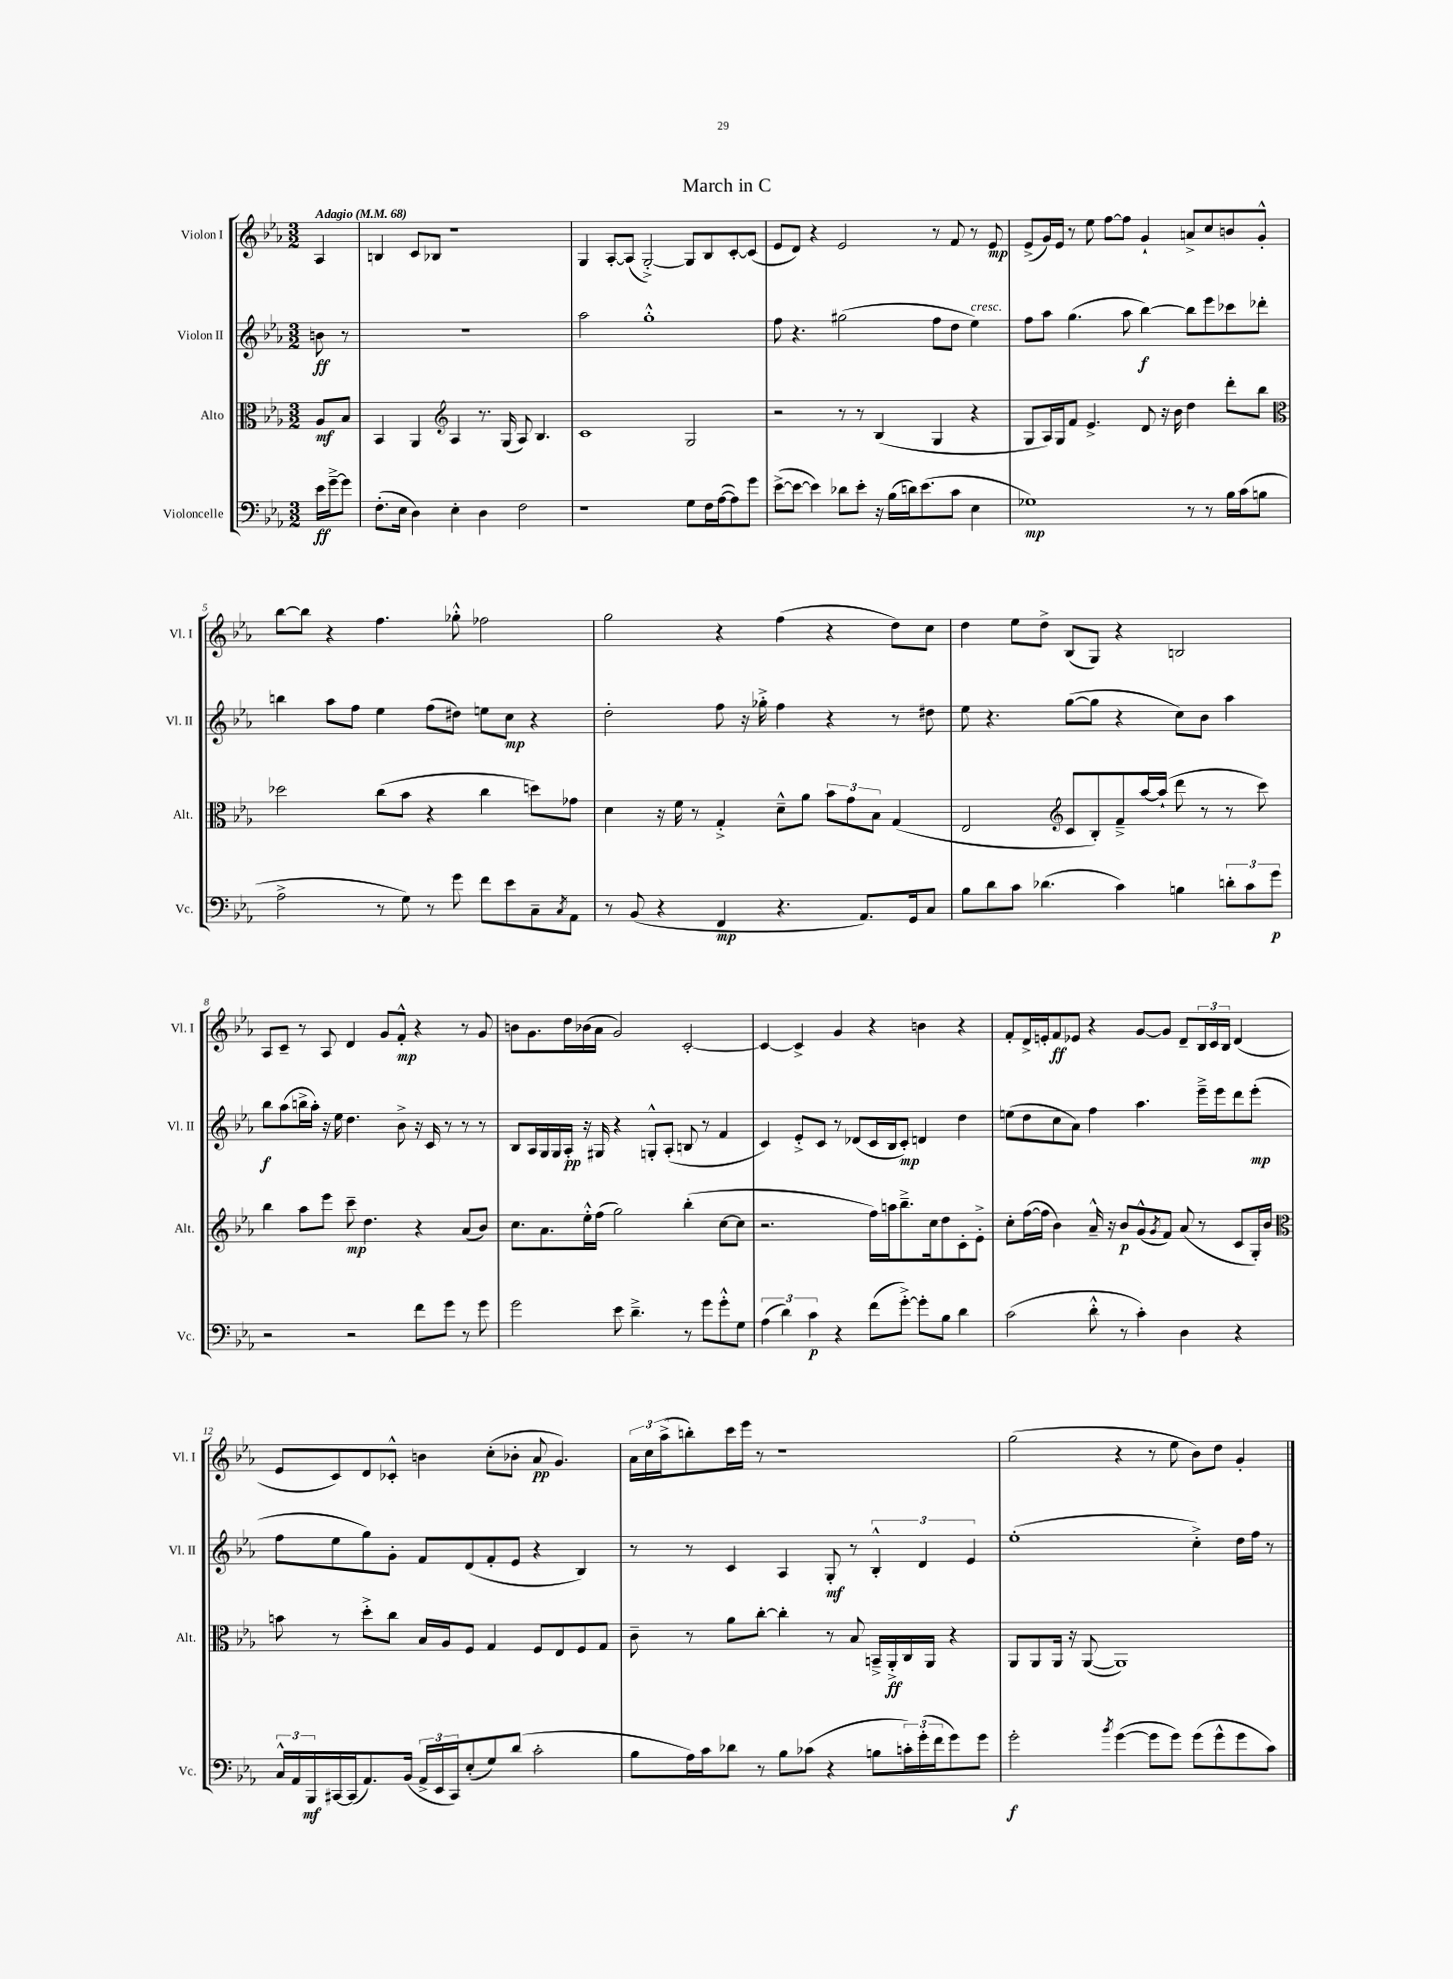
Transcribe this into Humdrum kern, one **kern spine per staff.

**kern	**kern	**kern	**kern
*staff4	*staff3	*staff2	*staff1
*clefF4	*clefC3	*clefG2	*clefG2
*k[b-e-a-]	*k[b-e-a-]	*k[b-e-a-]	*k[b-e-a-]
*M3/2	*M3/2	*M3/2	*M3/2
*MM68	*MM68	*MM68	*MM68
16e-	8A-	8b	4A-
[16g~^	.	.	.
8g]	8B-	8r	.
=	=	=	=
(8.F'	4BB-	1.r	4B
16E-	.	.	.
4D)	4AA-	.	8c
.	.	.	8B-
*	*clefG2	*	*
4E-'	4A-	.	1r
4D	8.r	.	.
.	(16G	.	.
2F	8A-)	.	.
.	4.B-	.	.
=	=	=	=
1r	1c	2aa-	4G
.	.	.	[8A-'
.	.	.	(8A-]
.	.	1gg'^^	[2G'^)
8G	2G	.	8G]
16F	.	.	8B-
([16A-	.	.	.
8A-])	.	.	[8c'
8g	.	.	(8c]
=	=	=	=
([8e-^	2r	8ff	8e-
8e-_	.	4.r	8d)
4e-])	.	.	4r
8d-	8r	(2gg#	2e-
8e-'	8r	.	.
16r	(4B-	.	.
(16B-	.	.	.
16d)	.	.	.
(8.e-	.	.	.
.	4G	8ff	8r
8c	.	8dd	8f
4E-	4r	4ee-)	8r
.	.	.	8e-
=	=	=	=
1G-)	8G	8ff	(8e-^
.	16A-)	8aa-	16g)
.	16G	.	16e-
.	8f	(4.gg	8r
.	4.e-^	.	8ee-
.	.	.	[8ff
.	.	8aa-	8ff]
.	8d	[4bb-)	4g`
.	16r	.	.
.	16b-	.	.
8r	4dd	8bb-]	8a^
8r	.	8eee-	8cc
16B-	8ddd'	8ccc-	8b
(16c	.	.	.
8B	8bb-	8ddd-'	8g'^^
=	=	=	=
*	*clefC3	*	*
2A-^	2dd-	4bb	[8bb-
.	.	.	8bb-]
.	.	8aa-	4r
.	.	8ff	.
8r	(8cc	4ee-	4.ff
8G)	8b-	.	.
8r	4r	(8ff	.
8g	.	8dd#)	8gg-'^^
8f	4cc	8ee	2ff-
8e-	.	8cc	.
8C~	8dd)	4r	.
8qC	.	.	.
8AA-	8g-	.	.
=	=	=	=
8r	4d	2dd'	2gg
(8BB-	.	.	.
4r	16r	.	.
.	16f	.	.
.	8r	.	.
4FF	4G'^	8ff	4r
.	.	16r	.
.	.	16gg-'^	.
4.r	8d~^^	4ff	(4ff
.	8a-	.	.
.	12b-	4r	4r
.	12g	.	.
8.AA-)	.	.	.
.	12B-	.	.
.	(4G	8r	8dd)
16GG	.	.	.
8C	.	8dd#	8cc
=	=	=	=
8B-	2E-	8ee-	4dd
8d	.	4.r	.
8c	.	.	8ee-
(4.d-	.	.	8dd^
*	*clefG2	*	*
.	8c	([8gg	(8B-
.	8B-')	8gg]	8G)
4c)	8f~^	4r	4r
.	[16aa-	.	.
.	(16aa-`]	.	.
4B	8ddd	8cc)	2B
.	8r	8b-	.
12d'	8r	4aa-	.
12c	.	.	.
.	8ccc)	.	.
12g	.	.	.
=	=	=	=
2r	4bb-	8bb-	8A-
.	.	(8aa-	8c~
.	8aa-	16bb^	8r
.	.	16aa-')	.
.	8eee-	16r	8A-
.	.	16ee-	.
2r	8ccc~	4.dd	4d
.	4.dd	.	.
.	.	.	8g
.	.	8b-^	8f'^^
8f	4r	16r	4r
.	.	16c	.
8g	.	8r	.
8r	(8a-	8r	8r
8g	8b-)	8r	8g
=	=	=	=
2g	8.cc	8B-	8b
.	.	16A-	8.g
.	8.a-	16G	.
.	.	16G	.
.	.	16A-'	16dd
.	16ee-'^^	16r	(16b-
.	(16ff	16G#	16a-
8e-	2gg)	4r	2g)
4.d~^	.	.	.
.	.	8G'^^	.
.	.	(8A-'	.
8r	(4bb-'	8B	[2c'
8g	.	8r	.
8g'^^	[8cc	4f	.
8G	8cc]	.	.
=	=	=	=
(6A-	2.r	4c)	4c_
6d)	.	.	.
.	.	8e-'^	4c^]
6c	.	.	.
.	.	8c	.
4r	.	8r	4g
.	.	(8d-	.
(8f	16ff)	16c	4r
.	16aa	16B-	.
[8g'^)	8.bb-~^	8c')	.
8g']	.	4d	4b
.	16cc	.	.
8B-	8dd	.	.
4d	8c'	4dd	4r
.	8e-'^	.	.
=	=	=	=
(2c	8cc'	(8ee	8f'
.	([16ff	8dd	16d^
.	16ff]	.	16e'
.	4b-)	8cc	8f
.	.	8a-)	8e-
8d'^^	16a-~^^	4ff	4r
.	16r	.	.
8r	8b-	.	.
4c')	(8g^^	4.aa-	[8g
.	8qg	.	.
.	8f)	.	8g]
4D	(8a-	.	8d~
.	8r	16eee-~^	24B-
.	.	.	24c
.	.	16eee-	.
.	.	.	24B-
4r	8c	8ddd	(4d
.	16G')	(8eee-'	.
.	16b-	.	.
=	=	=	=
*	*clefC3	*	*
24C^^	8b	8ff	8e-
24AA-	.	.	.
24BBB-	.	.	.
[16CC#	8r	8ee-	8c)
(16CC#]	.	.	.
8.AA-)	8dd'^	8gg)	8d
.	8cc	8g'	8c-'^^
(16BB-	.	.	.
24AA-^	16B-	8f	4b
24EE-	.	.	.
.	16A-	.	.
24CC#)	.	.	.
(8E-'	8F	(8d	.
8G)	4G	8f'	(8cc'
(8d	.	8e-	8b-'
2c'	8F	4r	8a-
.	8E-	.	4.g)
.	8F	4B-)	.
.	8G	.	.
=	=	=	=
8B-	8c~	8r	24a-
.	.	.	24cc
.	.	.	(24aa-^
16A-)	8r	8r	8bb')
16c	.	.	.
8d-	8a-	4c	16ccc
.	.	.	16eee-
8r	[8cc'	.	8r
8B-	4cc']	4A-	1r
(8c-	.	.	.
4r	8r	8G'	.
.	8B-	8r	.
8B	16BB~^	6B-'^^	.
.	16AA-'^	.	.
24c')	16C	.	.
(24g'	.	6d	.
.	16AA-	.	.
24f	.	.	.
8g)	4r	.	.
.	.	6e-	.
8g	.	.	.
=	=	=	=
2g'	8AA-	(1ee-'	(2gg
.	8AA-	.	.
.	16AA-	.	.
.	16r	.	.
.	([8AA-	.	.
8qb-	.	.	.
([4g	1AA-])	.	4r
8g]	.	.	8r
8g)	.	.	8ee-
(8g	.	4cc'^)	8b-)
8g^^	.	.	8dd
8g	.	16dd	4g'
.	.	16ff	.
8c)	.	8r	.
==	==	==	==
*-	*-	*-	*-
